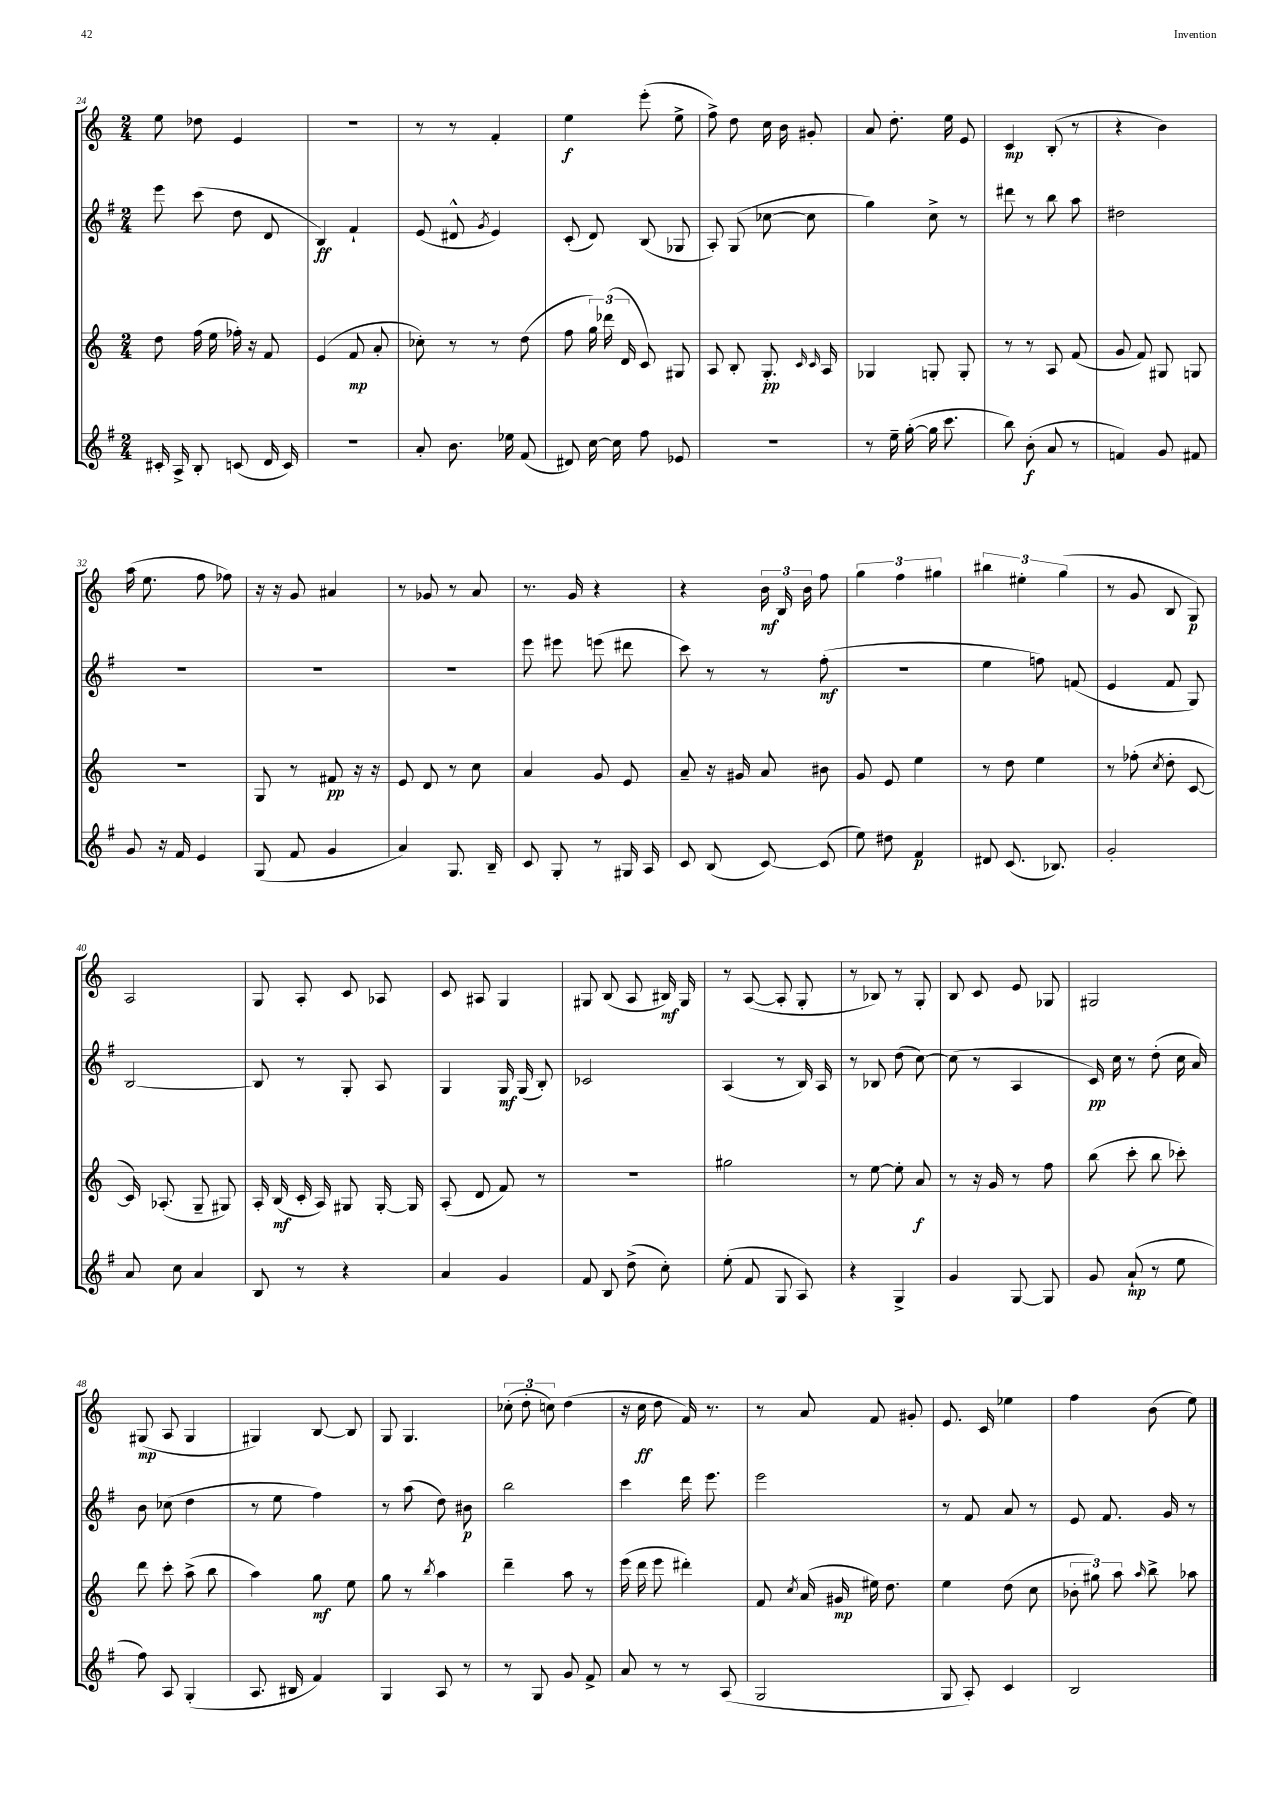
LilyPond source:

<<
\new StaffGroup <<
\new Staff = "s0" {
    \clef treble \key c \major \numericTimeSignature \time 2/4
    \autoBeamOff e''8 des''8 e'4 |
    r2 |
    r8 r8 f'4-. |
    e''4\f e'''8-.( e''8-> |
    f''8->) d''8 c''16 b'16 gis'8-. |
    a'8 d''8.-. e''16 e'8 |
    c'4\mp b8-.( r8 |
    r4 b'4) |
    a''16( e''8. f''8 fes''8) |
    r16 r16 g'8 ais'4 |
    r8 ges'8 r8 a'8 |
    r8. g'16 r4 |
    r4 \tuplet 3/2 { b'16\mf b16 b'16 } f''8 |
    \tuplet 3/2 { g''4 f''4 gis''4 } |
    \tuplet 3/2 { bis''4 eis''4-. g''4( } |
    r8 g'8 b8 g8\p) |
    a2 |
    g8 a8-. c'8 aes8 |
    c'8 ais8 g4 |
    gis8 b8( a8 bis16\mf) gis16 |
    r8 a8~( a8-. g8-. |
    r8 bes8) r8 g8-. |
    b8 c'8 e'8 ges8 |
    gis2 |
    gis8\mp( a8 gis4 |
    gis4) b8~ b8 |
    g8 g4. |
    \tuplet 3/2 { ces''8-.( d''8-. c''8) } d''4( |
    r16 c''16\ff d''8 f'16) r8. |
    r8 a'8 f'8 gis'8-. |
    e'8. c'16 ees''4 |
    f''4 b'8( e''8) \bar "|." |
}
\new Staff = "s1" {
    \clef treble \key g \major \numericTimeSignature \time 2/4
    \autoBeamOff e'''8 c'''8( d''8 d'8 |
    b4\ff) fis'4-! |
    e'8( dis'8-^ \acciaccatura { g'8 } e'4) |
    c'8-.( d'8) b8( ges8 |
    a8-.) g8( ces''8~ ces''8 |
    g''4) c''8-> r8 |
    dis'''8 r8 b''8 a''8 |
    dis''2 |
    R2 |
    R2 |
    R2 |
    e'''8 eis'''8 e'''8( dis'''8 |
    c'''8) r8 r8 fis''8-.\mf( |
    R2 |
    e''4 f''8) f'8( |
    e'4 fis'8 g8) |
    b2~ |
    b8 r8 g8-. a8 |
    g4 g16\mf g16( b8-.) |
    ces'2 |
    a4( r8 b16) a16 |
    r8 bes8 d''8( c''8~) |
    c''8( r8 a4 |
    c'16\pp) c''16 r8 d''8-.( c''16 a'16) |
    b'8 ces''8( d''4 |
    r8 e''8 fis''4) |
    r8 a''8( d''8) bis'8\p |
    b''2 |
    c'''4 d'''16 e'''8. |
    e'''2 |
    r8 fis'8 a'8 r8 |
    e'8 fis'8. g'16 r8 \bar "|." |
}
\new Staff = "s2" {
    \clef treble \key c \major \numericTimeSignature \time 2/4
    \autoBeamOff d''8 f''16( e''16 fes''16-.) r16 f'8 |
    e'4( f'8\mp a'8-. |
    ces''8-.) r8 r8 d''8( |
    f''8 \tuplet 3/2 { g''16) des'''16( d'16 } c'8) gis8 |
    a8 b8-. g8.-.\pp \grace { c'16 c'16 } a16 |
    ges4 g8-. g8-. |
    r8 r8 a8 f'8( |
    g'8 f'8) gis8 g8 |
    r2 |
    g8 r8 fis'8\pp r16 r16 |
    e'8 d'8 r8 c''8 |
    a'4 g'8 e'8 |
    a'8-- r16 gis'16 a'8 bis'8 |
    g'8 e'8 e''4 |
    r8 d''8 e''4 |
    r8 fes''8-.( \acciaccatura { c''8 } d''8-. c'8~ |
    c'16) aes8.-.( g8-- gis8) |
    a16-. b16\mf( c'16-. a16) gis8 gis16~-. gis16 |
    a8-.( d'8 f'8) r8 |
    R2 |
    gis''2 |
    r8 e''8~ e''8-. a'8\f |
    r8 r16 g'16 r8 f''8 |
    b''8( c'''8-. b''8 ces'''8-.) |
    d'''8 c'''8-. a''8->( b''8 |
    a''4) g''8\mf e''8 |
    g''8 r8 \acciaccatura { b''8 } a''4 |
    d'''4-- a''8 r8 |
    e'''16( d'''16 e'''8 dis'''4-.) |
    f'8 \acciaccatura { c''8 } a'16( gis'16\mp eis''16) d''8. |
    e''4 d''8( c''8 |
    \tuplet 3/2 { bes'8-. gis''8) a''8 } \grace { a''16 } b''8-> aes''8 \bar "|." |
}
\new Staff = "s3" {
    \clef treble \key g \major \numericTimeSignature \time 2/4
    \autoBeamOff cis'16-. a16-> b8-. c'8( d'16 c'16) |
    R2 |
    a'8-. b'8. ees''16 fis'8( |
    dis'8) c''16~ c''16 fis''8 ees'8 |
    r2 |
    r8 e''16-- g''16~-.( g''16 c'''8. |
    b''8) b'8-.\f( a'8 r8 |
    f'4) g'8 fis'8 |
    g'8 r16 fis'16 e'4 |
    g8( fis'8 g'4 |
    a'4) g8. b16-- |
    c'8 g8-. r8 gis16 a16 |
    c'8 b8( c'8~) c'8( |
    e''8) dis''8 fis'4\p |
    dis'8 c'8.( bes8.) |
    g'2-. |
    a'8 c''8 a'4 |
    b8 r8 r4 |
    a'4 g'4 |
    fis'8 b8 d''8->( c''8-.) |
    e''8-.( fis'8 g8 a8) |
    r4 g4-> |
    g'4 g8~ g8 |
    g'8 a'8-!\mp( r8 e''8 |
    fis''8) a8 g4-.( |
    a8. bis16 fis'4) |
    g4 a8 r8 |
    r8 g8 g'8 fis'8-> |
    a'8 r8 r8 a8( |
    g2 |
    g8 a8-.) c'4 |
    b2 \bar "|." |
}
>>
>>
\layout { \context { \Score currentBarNumber = #24 } }
